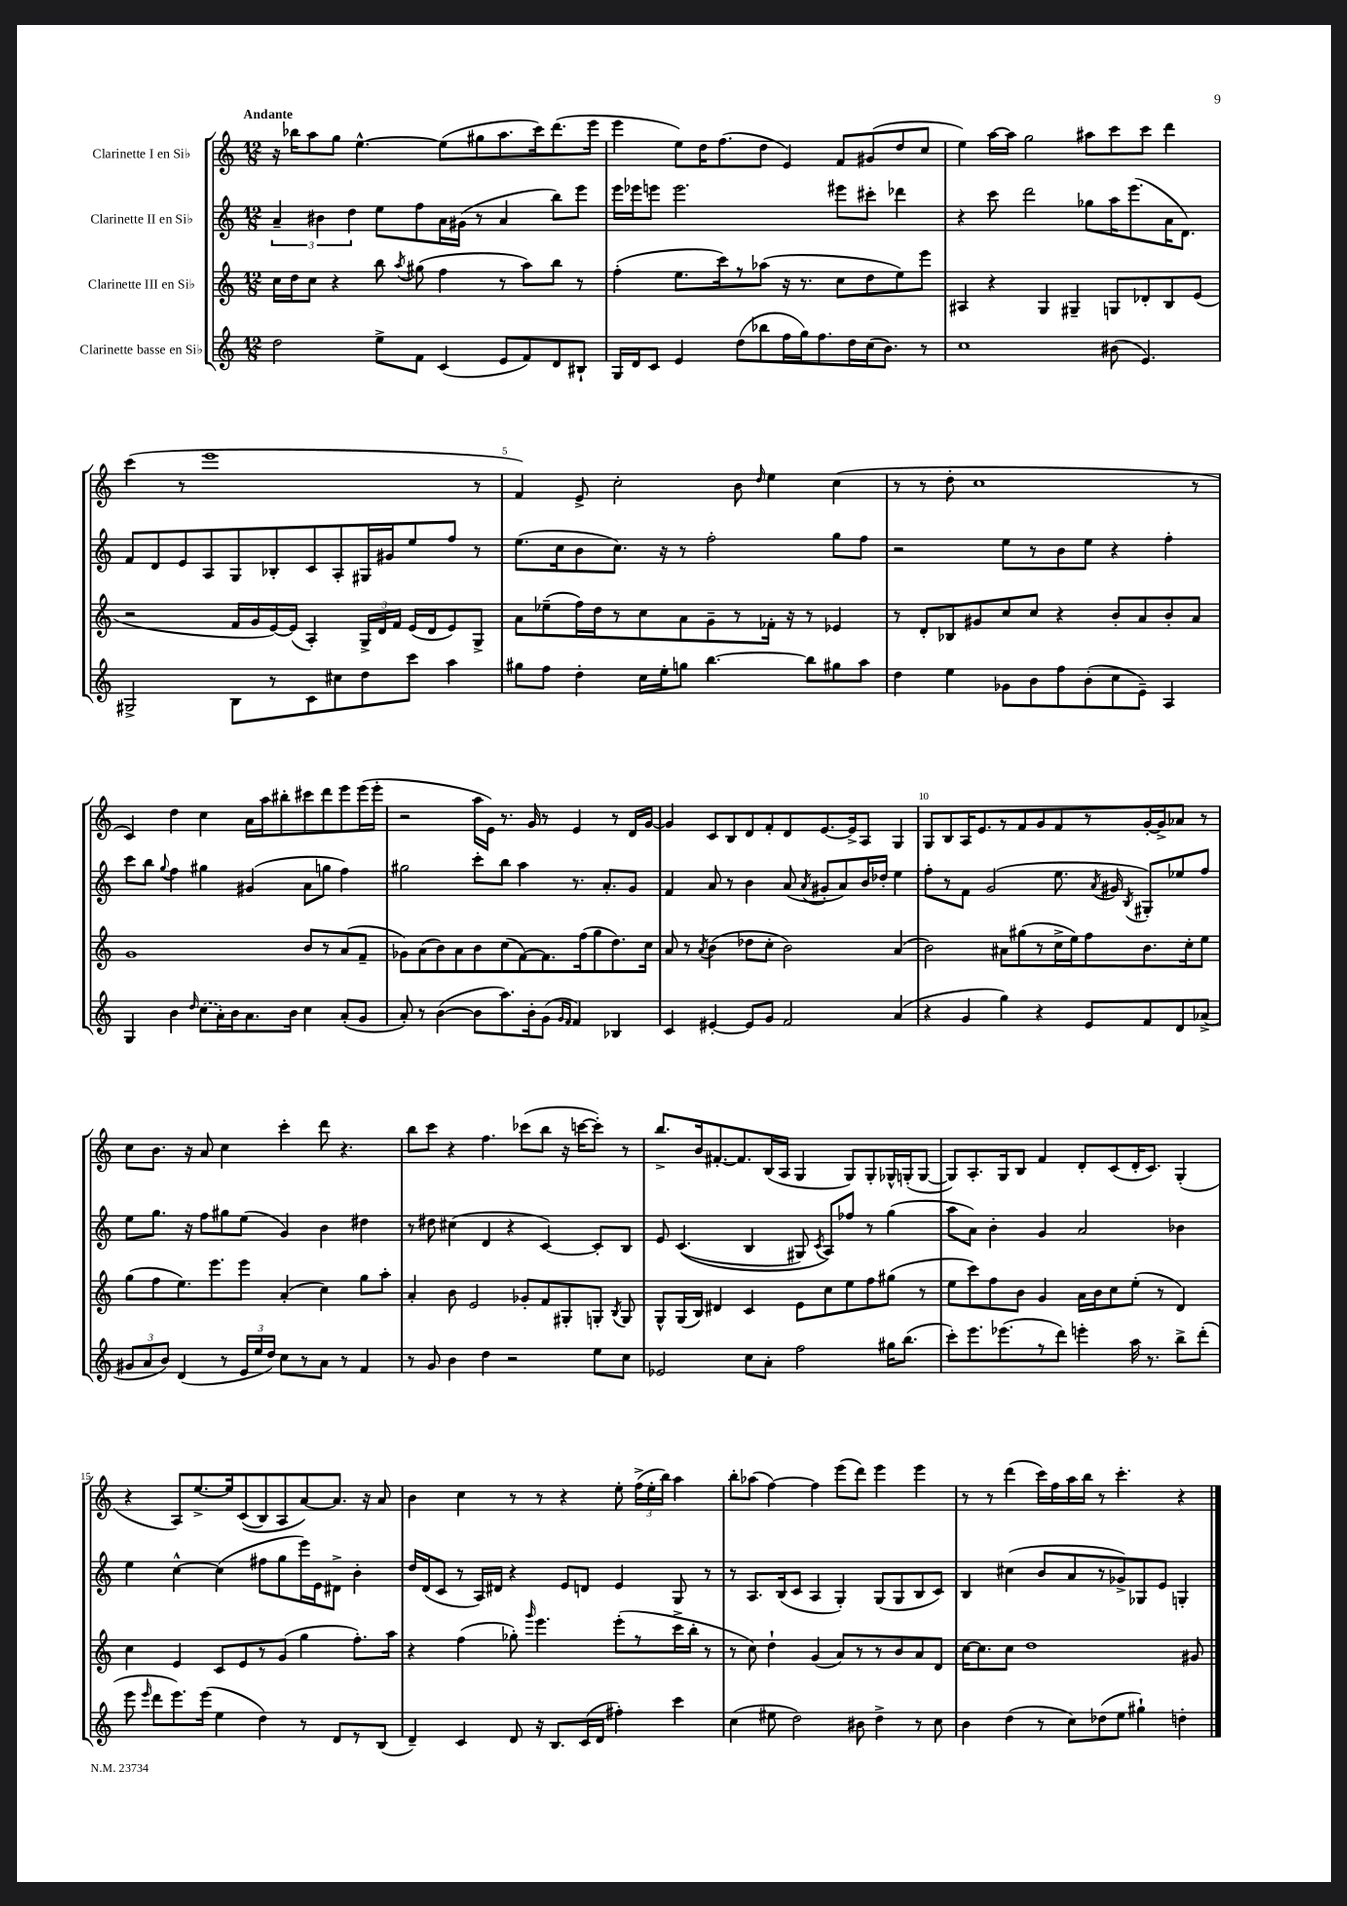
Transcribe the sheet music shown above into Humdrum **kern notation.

**kern	**kern	**kern	**kern
*part4	*part3	*part2	*part1
*staff4	*staff3	*staff2	*staff1
*I"Clarinette basse en Si♭	*I"Clarinette III en Si♭	*I"Clarinette II en Si♭	*I"Clarinette I en Si♭
*clefG2	*clefG2	*clefG2	*clefG2
*k[]	*k[]	*k[]	*k[]
*M12/8	*M12/8	*M12/8	*M12/8
=1	=1	=1	=1
!	!	!	!LO:TX:a:B:t=Andante
2dd\	16cc\LL	6a~/	16r
.	16dd\J	.	16bb-X\KL
.	8cc\J	.	8aa\
.	.	6b#X\	.
.	4r	.	8gg\J
.	.	6dd\	.
.	.	.	[4.ee^^\
8ee^\L	8bb\	8ee\L	.
.	8qaa/	.	.
8f\J	(8gg#X\	8ff\	.
(4c/	4ff\	16a\L	(8ee\L]
.	.	(16g#X\JJ	.
.	.	8r	8gg#X\
8e/L	8r	4a/	8.aa\
8f/)	8aa\L)	.	.
.	.	.	16ccc\k)
8d/	8bb\J	8bb\L)	(8.ddd\
8B#X`/J	8r	8eee\J	.
.	.	.	16eee\Jk
=2	=2	=2	=2
16G/LL	(4ff'\	16eee\LL	4eee\
16d/J	.	16eee-X\J	.
8c/J	.	8eeen\J	.
4e/	8.ee\L	2.eee\	8ee\L)
.	.	.	16dd\K
.	16ccc\k)	.	(8.ff\
(8dd\L	8r	.	.
8bb-X\	(8aa-X\J	.	8dd\J
16ff\L	16r	.	4e/)
16gg\J)	8.r	.	.
8.ff\	.	.	.
.	8cc\L	8eee#X\L	8f/L
16dd\L	.	.	.
(16cc\J	8dd\	8ccc#X'\J	(8g#X/
8.b\J)	.	.	.
.	8ee\)	4ddd-X\	8dd/
8r	8eee\J	.	8cc/J
=3	=3	=3	=3
1cc	4A#X/	4r	4ee\)
.	4r	8ccc\	[16aa\LL
.	.	.	16aa\JJ]
.	.	2ddd\	2gg\
.	4G/	.	.
.	4G#X~/	.	.
.	.	8gg-X\L	8aa#X\L
(8b#X\	8Gn/L	16aa\K	8ccc\
.	.	(8.eee\	.
4.e/)	8d-X'/	.	8ccc\J
.	8B/	16a\K	4ddd\
.	.	8.d\J)	.
.	(8e/J	.	.
!!LO:LB:g=z
=4	=4	=4	=4
2G#X^/	2r	8f/L	(4ccc\
.	.	8d/	.
.	.	8e/	8r
.	.	8A/	1eee
8B\L	16f/LL	8G/	.
.	16g/	.	.
8r	[16e/)	8B-X'/	.
.	(16e/JJ]	.	.
8c\	4A'/)	8c/	.
8cc#X\	.	8A'/	.
8dd\	24G^/LL	16G#X/L	.
.	24d/	.	.
.	.	16g#X/J	.
.	24f/JJ	.	.
8ccc\J	(16e/LL	8ee/	.
.	16d/J	.	.
4aa\	8e/)	8ff/J	.
.	8G^/J	8r	8r
=5	=5	=5	=5
8gg#X\L	8a\L	(8.ee\L	4f/)
8ff\J	(8ee-X~\	.	.
.	.	16cc\k	.
4dd'\	16ff\L)	8b\	8e^/
.	16dd\J	.	.
.	8r	8.cc\J)	2cc'\
16cc\LL	8cc\	.	.
16ee'\J	.	16r	.
8ggn\J	8a\	8r	.
[4.bb\	8g~\	2ff'\	.
.	8r	.	8b\
.	.	.	16qqdd/
.	16f-X'\Jk	.	4ee\
.	16r	.	.
8bb\L]	8r	.	.
8gg#X\	4e-X/	8gg\L	(4cc\
8aa\J	.	8ff\J	.
=6	=6	=6	=6
4dd\	8r	2r	8r
.	8d'/L	.	8r
4ee\	8B-X/	.	8dd'\
.	8g#X/	.	1cc
8g-X\L	8cc/	8ee\L	.
8b\	8cc/J	8r	.
8ff\	4r	8b\	.
(8b'\	.	8ee\J	.
8cc\	8b'/L	4r	.
8e~\J)	8a/	.	.
4A/	8b'/	4ff'\	.
.	8a/J	.	8r
!!LO:LB:g=z
=7	=7	=7	=7
4G/	1g	8ccc\L	4c/)
.	.	8bb\J	.
.	.	8qqgg/	.
4b\	.	4ff\	4dd\
16qqdd/	.	.	.
(8cc\L	.	4gg#X\	4cc\
16a'\L)	.	.	.
16b\J	.	.	.
8.a\	.	(4g#X/	16a\LL
.	.	.	16aa\J
.	.	.	8bb#X'\
16b\Jk	.	.	.
4cc\	8b/L	8a\L	8ccc#X\
.	8r	8ggn\J	8ddd\
(8a'/L	(8a/	4ff\)	8eee\
8g/J	8f~/J	.	(16eee\L
.	.	.	16eee'\JJ
=8	=8	=8	=8
8a'/)	8g-X\L)	2gg#X\	2r
8r	(8a\	.	.
([4b\	8b\)	.	.
.	8a\	.	.
8b\L]	8b\	8ccc'\L	16aa\LL
.	.	.	16e\JJ)
8.aa\)	(8cc\	8bb\J	8.r
.	[8f\)	4aa\	.
16b'\k	.	.	16g/
(8g\J	8.f\]	.	8r
16qqg/LL	.	.	.
16qqf/JJ	.	.	.
4f/)	.	8.r	4e/
.	(16ff\k	.	.
.	8gg\	.	.
.	.	8.a'/L	.
4B-X/	8.dd\)	.	8r
.	.	8g/J	16d/LL
.	16cc\Jk	.	[16g/JJ
=9	=9	=9	=9
4c/	8a/	4f/	4g/]
.	8r	.	.
.	8qa/	.	.
[4e#X'/	(4b\	8a/	8c/L
.	.	8r	8B/
8e#/L]	8dd-X\L	4b\	8d/
8g/J	8cc'\J	.	8f'/
2f/	2b\)	(8a/	8d/
.	.	8qa/	.
.	.	8g#X'/L	[8.e/
.	.	8a/)	.
.	.	.	16e^/k]
.	.	16b/L	8A/J
.	.	16dd-X'/JJ	.
(4a/	(4a/	4ee\	4G/
=10	=10	=10	=10
4r	2b\)	8ff'\L	8G/L
.	.	8r	8B/
4g/	.	8f\J	16A/K
.	.	.	8.e/
.	.	(2g/	.
4gg\)	8a#X\L	.	8r
.	(8gg#X\	.	8f/
4r	8r	.	8g/
.	16cc^\L	8.ee\	8f/
.	16ee\J)	.	.
8e/L	8ff\	.	8r
.	.	8qa/	.
.	.	16g#X/	.
.	.	8qB/	.
8f/	8.b\	8G#X'/L)	[16g'/L
.	.	.	16g^/J]
8d/	.	8ee-X/	8a-X/J
.	16cc'\k	.	.
(8a-X^/J	8ee\J	8ff/J	8r
!!LO:LB:g=z
=11	=11	=11	=11
12g#X/L	(8gg\L	8ee\L	8cc\L
12a/	.	.	.
.	8ff\	8.gg\J	8.b\J
12b/J)	.	.	.
(4d/	8.ee\)	.	.
.	.	16r	16r
.	.	8ff\L	8a/
.	8.eee\	.	.
8r	.	8gg#X\	4cc\
24e/LL	8eee\J	(8ee\J	.
24ee/	.	.	.
24dd/JJ)	.	.	.
8cc\L	(4a'/	4g/)	4ccc'\
8r	.	.	.
8a\J	4cc\)	4b\	8ddd\
8r	.	.	4.r
4f/	8gg\L	4dd#X\	.
.	8aa'\J	.	.
=12	=12	=12	=12
8r	4a'/	8r	8bb\L
8g/	.	8dd#X\	8ccc\J
4b\	8b\	(4cc#X\	4r
.	2e/	.	.
4dd\	.	4d/	4.ff\
2r	.	4r	.
.	8g-X'/L	.	(8ccc-X\L
.	8f/	[4c/)	8bb\J
.	8G#X'/	.	16r
.	.	.	[16cccn\KL
8ee\L	8Gn'/J	8c'/L]	8ccc'\J])
.	8qB/	.	.
8cc\J	8G/	8B/J	8r
=13	=13	=13	=13
2e-X/	8G^^/L	8e/	8.bb^/L
.	(16G/L	((4.c/	.
.	16B/JJ)	.	16b/k
.	4d#X/	.	[8.f#X'/
.	.	.	8.f#/]
8cc\L	4c/	4B/	.
8a'\J	.	.	(16B/L
.	.	.	16A/JJ
2ff\	8e\L	8G#X/)	4G/
.	.	8qc/	.
.	8cc\	8A/L)	.
.	8ee\	8ff-X/J	8G/L)
.	8ff\	8r	8G'/
16gg#X\KL	(8gg#X\J	(4gg\	16G-X^^/L
(8.bb\J	.	.	(16Gn'/J
.	8r	.	[8G/J
=14	=14	=14	=14
8ccc'\L)	8ee\L	8aa\L	8G/L])
8.eee\	8ccc\)	8a\J)	8.A'/
.	8ff\	4b'\	.
(8.eee-X\	.	.	16G/k
.	8b\J	.	8B/J
8r	4g/	4g/	4f/
8ddd\J)	.	.	.
4eeen'\	16a\LL	2a/	8d'/L
.	16b\J	.	.
.	8cc\	.	(8c/
16aa\	(8ee'\J	.	16d'/K
8.r	.	.	8.c/J)
.	8r	.	.
8bb^\L	4d/)	4b-X\	(4G'/
(8ddd'\J	.	.	.
!!LO:LB:g=z
=15	=15	=15	=15
8eee\	4cc\	4ee\	4r
16qqeee/	.	.	.
8ddd\L	.	.	.
8.eee\)	4e/	[4cc^^\	8A/L)
.	.	.	[8.ee^/
(16eee\Jk	.	.	.
4ee\	8c/L	(4cc\]	.
.	.	.	16ee/k]
.	8e/	.	((8c/
4dd\)	8r	8ff#X\L	8B/)
.	(8g/J	8gg\	8A/
8r	4gg\	16eee\L)	[8a/)
.	.	16e\J	.
8d/L	.	8d#X^\J	8.a/J]
8r	8.ff'\L)	4b'\	.
.	.	.	16r
(8B/J	.	.	8a/
.	16aa\Jk	.	.
=16	=16	=16	=16
4d~/)	4r	16dd/LL	4b\
.	.	(16d/J	.
.	.	8c/J	.
4c/	(4ff\	8r	4cc\
.	.	16A/LL)	.
.	.	16d#X/JJ	.
8d/	8gg-X'\)	4r	8r
.	16qqggg/	.	.
16r	4.eee\	.	8r
8.B/L	.	.	.
.	.	8e/L	4r
(16c/L	.	8dn/J	.
16d/JJ	.	.	.
4ff#X'\)	(8eee'\L	4e/	8ee'\
.	8r	.	(24ff^\LL
.	.	.	24ee'\
.	.	.	24bb\JJ)
4ccc\	16ccc^\L	8G/	4aa\
.	16bb'\JJ	.	.
.	8r	8r	.
=17	=17	=17	=17
(4cc\	8r	8r	8bb'\L
.	8cc\)	8.A/L	(8aa-X\J
8ee#X\	4dd`\	.	[4ff\)
.	.	(16B/k	.
2dd\)	.	8c/J	.
.	(4g/	4A/	4ff\]
.	8a/L)	4G'/)	(8eee\L
8b#X\	8r	.	8ddd\J)
4dd^\	8r	(8G/L	4eee\
.	8b/	8G/	.
8r	8a/	8B/	4eee\
8cc\	8d/J	8c/J)	.
=18	=18	=18	=18
4b\	[16cc\KL	4B/	8r
.	8.cc\]	.	.
.	.	.	8r
(4dd\	8cc\J	(4cc#X\	(4ddd\
.	1dd	.	.
8r	.	8b/L	16ccc\LL)
.	.	.	16ff\
8cc\L)	.	8a/	16aa\
.	.	.	16bb\JJ
(8dd-X\	.	8r	8r
8ee\J	.	8g-X^/)	4.ccc'\
4gg#X`\)	.	8G-X/	.
.	.	8e/J	.
4ddn'\	.	4Gn'/	4r
.	8g#X/	.	.
==	==	==	==
*-	*-	*-	*-
